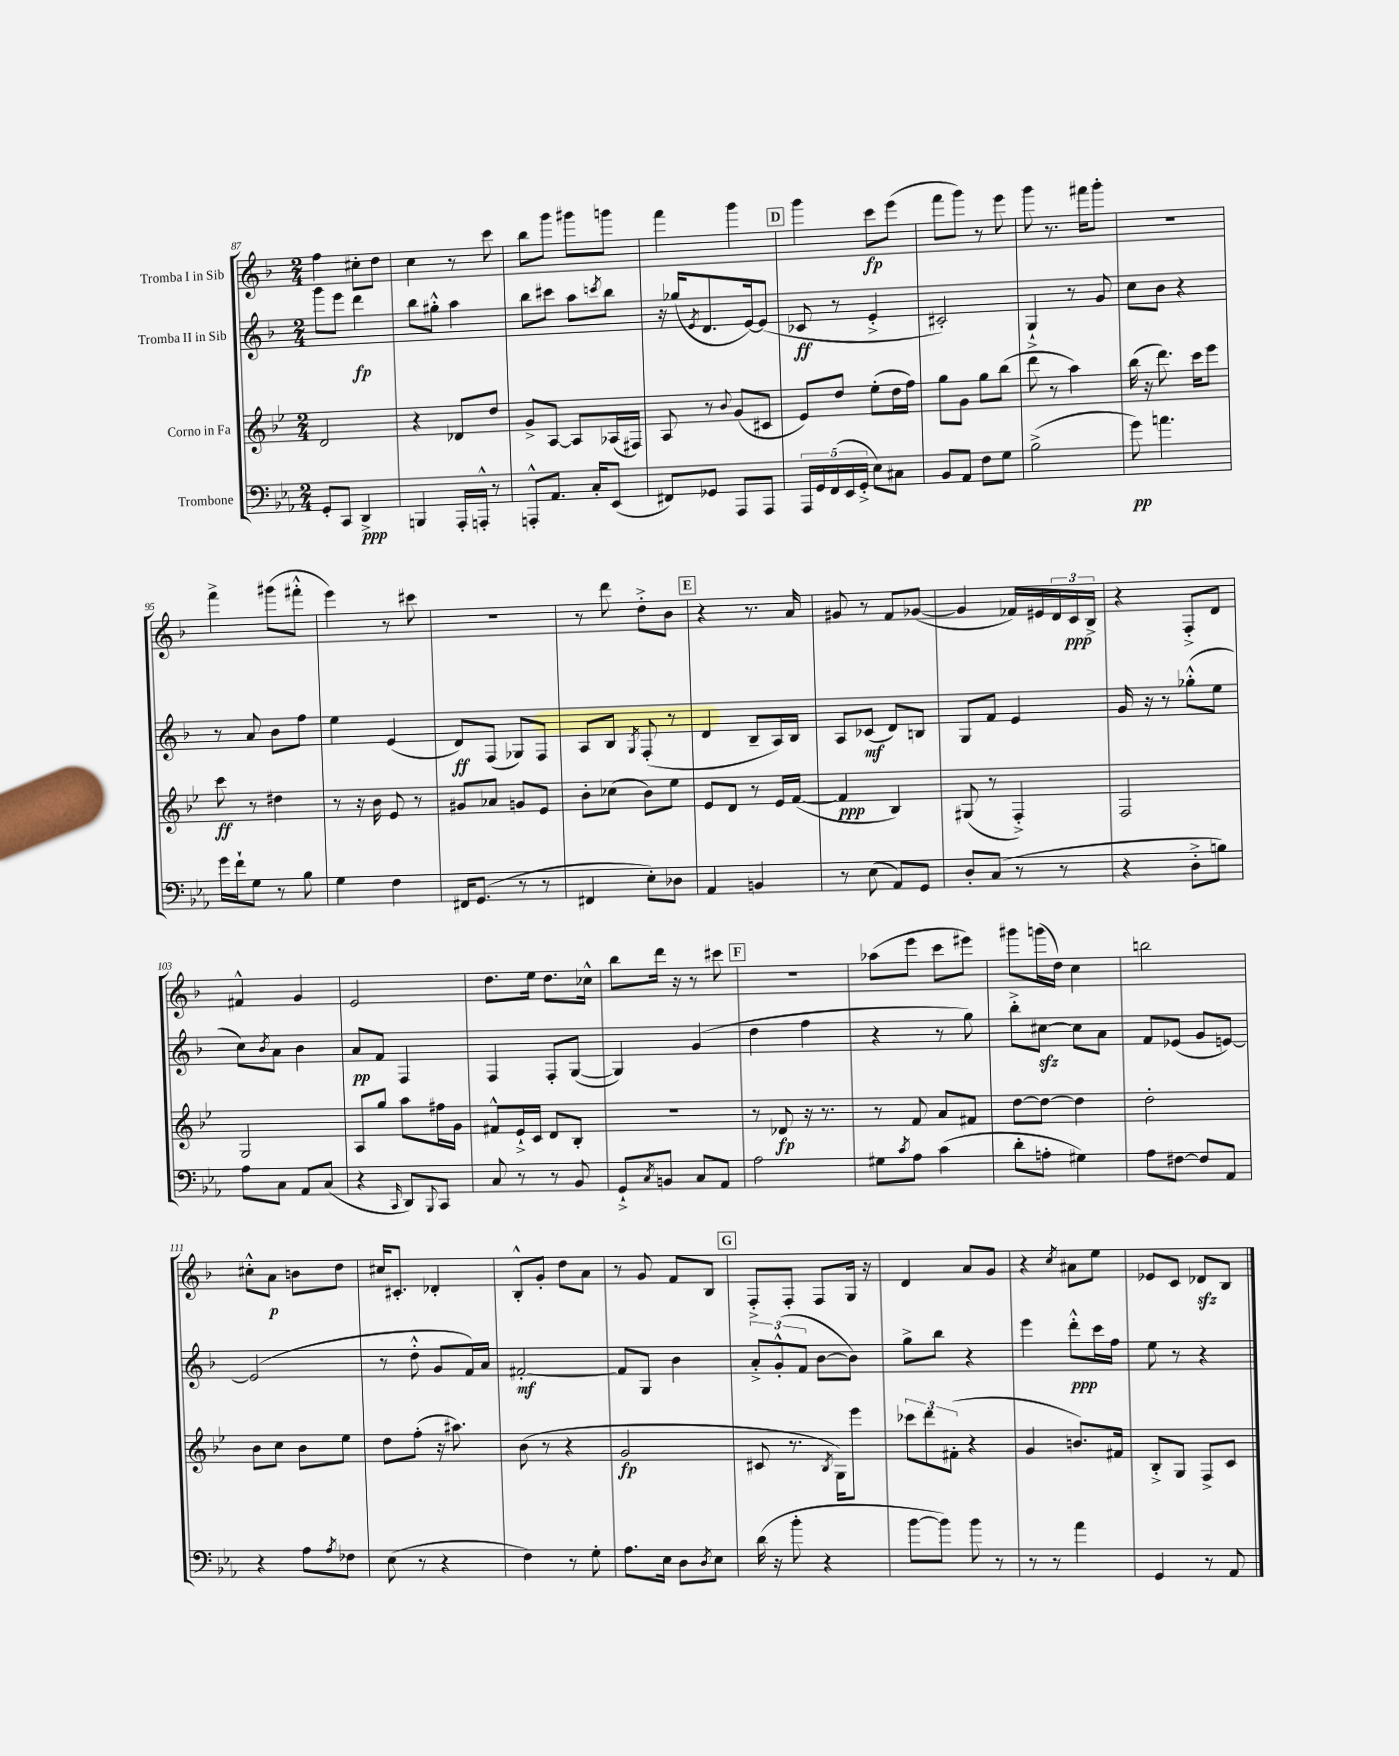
<<
\new StaffGroup <<
\new Staff = "s0" \with { instrumentName = "Tromba I in Sib" } {
    \clef treble \key f \major \numericTimeSignature \time 2/4
    f''4 cis''8-. d''8 |
    c''4 r8 c'''8 |
    bes''8 g'''8 gis'''8 g'''8 |
    f'''4 g'''4 |
    \mark \markup { \box "D" } g'''4 c'''8\fp e'''8( |
    f'''8 g'''8) r8 e'''8 |
    g'''8 r8. fis'''16 g'''8-. |
    r2 |
    f'''4-> gis'''8( fis'''8-.-^ |
    e'''4) r8 cis'''8 |
    R2 |
    r8 d'''8 d''8-.-> bes'8 |
    \mark \markup { \box "E" } r4 r8. a'16 |
    gis'8 r8 f'8 ges'8~( |
    ges'4 fes'16) eis'16 \tuplet 3/2 { d'16 c'16\ppp bes16-> } |
    r4 f8-.-> d'8 |
    fis'4-^ g'4 |
    e'2 |
    d''8. e''16 d''8. ces''16-^ |
    bes''8 d'''16 r16 r8 cis'''8 |
    \mark \markup { \box "F" } r2 |
    aes''8( e'''8 c'''8 eis'''8) |
    gis'''8 g'''16( d''16) c''4 |
    b''2 |
    cis''8-.-^ a'8\p b'8 d''8 |
    cis''16 cis'8.-. des'4-. |
    bes8-.-^ g'8-. d''8 a'8 |
    r8 g'8 f'8 bes8 |
    \mark \markup { \box "G" } f8-.-> f8-. f8 g16 r16 |
    d'4 a'8 g'8 |
    r4 \acciaccatura { c''8 } ais'8 e''8 |
    ees'8 c'8 des'8\sfz bes8 \bar "|." |
}
\new Staff = "s1" \with { instrumentName = "Tromba II in Sib" } {
    \clef treble \key f \major \numericTimeSignature \time 2/4
    g'''8 e'''8 d'''4\fp |
    bes''8 gis''8-.-^ a''4 |
    bes''8 cis'''8 a''8 \acciaccatura { c'''8 } bes''8 |
    r16 ges''16( \acciaccatura { e'8 } d'8. e'16~) e'8( |
    \mark \markup { \box "D" } ces'8\ff r8 e'4-.-> |
    cis'2-.) |
    g4-!-> r8 g'8 |
    c''8 bes'8 r4 |
    r8 a'8 bes'8 f''8 |
    e''4 e'4( |
    d'8\ff) f8( ges8) f8 |
    a8 bes8 \acciaccatura { g8 } f8-.( r8 |
    \mark \markup { \box "E" } d'4 bes8-- a16) bes16 |
    a8 ces'8\mf( d'8) b8 |
    g8 f'8 e'4 |
    g'16 r16 r8 ges''8-.-^( e''8 |
    c''8) \acciaccatura { bes'8 } a'8 bes'4 |
    a'8\pp f'8 f4 |
    f4 f8-. g8~( |
    g4) g'4( |
    \mark \markup { \box "F" } d''4 f''4 |
    r4 r8 g''8) |
    bes''8-.-> cis''8~\sfz cis''8 a'8 |
    f'8 ees'8( g'8 e'8~) |
    e'2( |
    r8 d''8-.-^ g'8 f'16) a'16 |
    fis'2~-.\mf |
    fis'8 g8 bes'4 |
    \mark \markup { \box "G" } \tuplet 3/2 { a'8-.-> g'8-.-^( f'8 } bes'8~ bes'8) |
    g''8-> bes''8 r4 |
    e'''4 d'''8-.-^\ppp c'''16 f''16 |
    e''8 r8 r4 \bar "|." |
}
\new Staff = "s2" \with { instrumentName = "Corno in Fa" } {
    \clef treble \key bes \major \numericTimeSignature \time 2/4
    d'2 |
    r4 des'8 d''8 |
    g'8-> a8~ a8 aes16( fis16) |
    a8 r8 \appoggiatura { bes'8 } g'8( cis'8 |
    \mark \markup { \box "D" } ees'8) d''8 ees''8-.( d''16 f''16) |
    g''8 g'8 g''8 bes''8( |
    d'''8 r8 a''4) |
    bes''16( r16 d'''8.) c'''16 ees'''8 |
    c'''8\ff r8 dis''4 |
    r8 r16 bes'16 ees'8 r8 |
    gis'8 aes'8 g'8 ees'8 |
    bes'8-. ces''8( bes'8) ees''8 |
    \mark \markup { \box "E" } ees'8 d'8 r8 ees'16 f'16~( |
    f'4\ppp bes4) |
    gis8( r8 f4-.->) |
    f2 |
    g2 |
    a8 g''8 a''8 fis''16 g'16 |
    fis'8-^ ees'16-!-> c'16 d'8 bes8-. |
    r2 |
    \mark \markup { \box "F" } r8 des'8\fp r16 r8. |
    r8 f'8 a'8 fis'8 |
    d''8~ d''8~ d''4 |
    d''2-. |
    bes'8 c''8 bes'8 ees''8 |
    d''8 f''8-.( r16 ais''8.) |
    bes'8( r8 r4 |
    g'2\fp |
    \mark \markup { \box "G" } cis'8 r8. \acciaccatura { bes8 } g16) ees'''8 |
    \tuplet 3/2 { ces'''8 d'''8 fis'8-.( } r4 |
    g'4 b'8.) fis'16 |
    bes8-.-> g8 f8-> c'8 \bar "|." |
}
\new Staff = "s3" \with { instrumentName = "Trombone" } {
    \clef bass \key ees \major \numericTimeSignature \time 2/4
    g,8-. c,8 d,4->\ppp |
    b,,4 aes,,16-. a,,16-.-^ r8 |
    a,,8-.-^ aes,8. c16-. ees,8( |
    fis,8) ges,8 aes,,8 aes,,8 |
    \mark \markup { \box "D" } \tuplet 5/4 { aes,,16 g,16 f,16( ees,16 g,16-.-> } ees8) cis8 |
    bes,8 aes,8 f8 g8 |
    bes2->( |
    g'8\pp) a'4. |
    g'16 f'16-! g8 r8 bes8 |
    g4 f4 |
    fis,16 g,8.( r8 r8 |
    fis,4 ees8-.) des8 |
    \mark \markup { \box "E" } aes,4 b,4 |
    r8 ees8( aes,8) g,8 |
    d8-. c8( r8 r8 |
    r4 d8-.-> b8) |
    aes8 c8 aes,8 c8( |
    r4 \grace { c,16 } d,8) \appoggiatura { bes,,8 } c,8 |
    c8 r8 r8 bes,8 |
    g,8-!-> \acciaccatura { c8 } b,8 c8 aes,8 |
    \mark \markup { \box "F" } aes2 |
    gis8 \acciaccatura { c'8 } aes8 c'4( |
    d'8-. a8-. gis4) |
    aes8 fis8~ fis8 aes,8 |
    r4 aes8 \acciaccatura { aes8 } fes8 |
    ees8( r8 r4 |
    f4) r8 g8-. |
    aes8. ees16 d8 \acciaccatura { d8 } ees8 |
    \mark \markup { \box "G" } d'16( r16 bes'8-. r4 |
    bes'8~ bes'8) bes'8 r8 |
    r8 r8 aes'4 |
    g,4 r8 aes,8 \bar "|." |
}
>>
>>
\layout { \context { \Score currentBarNumber = #87 } }
